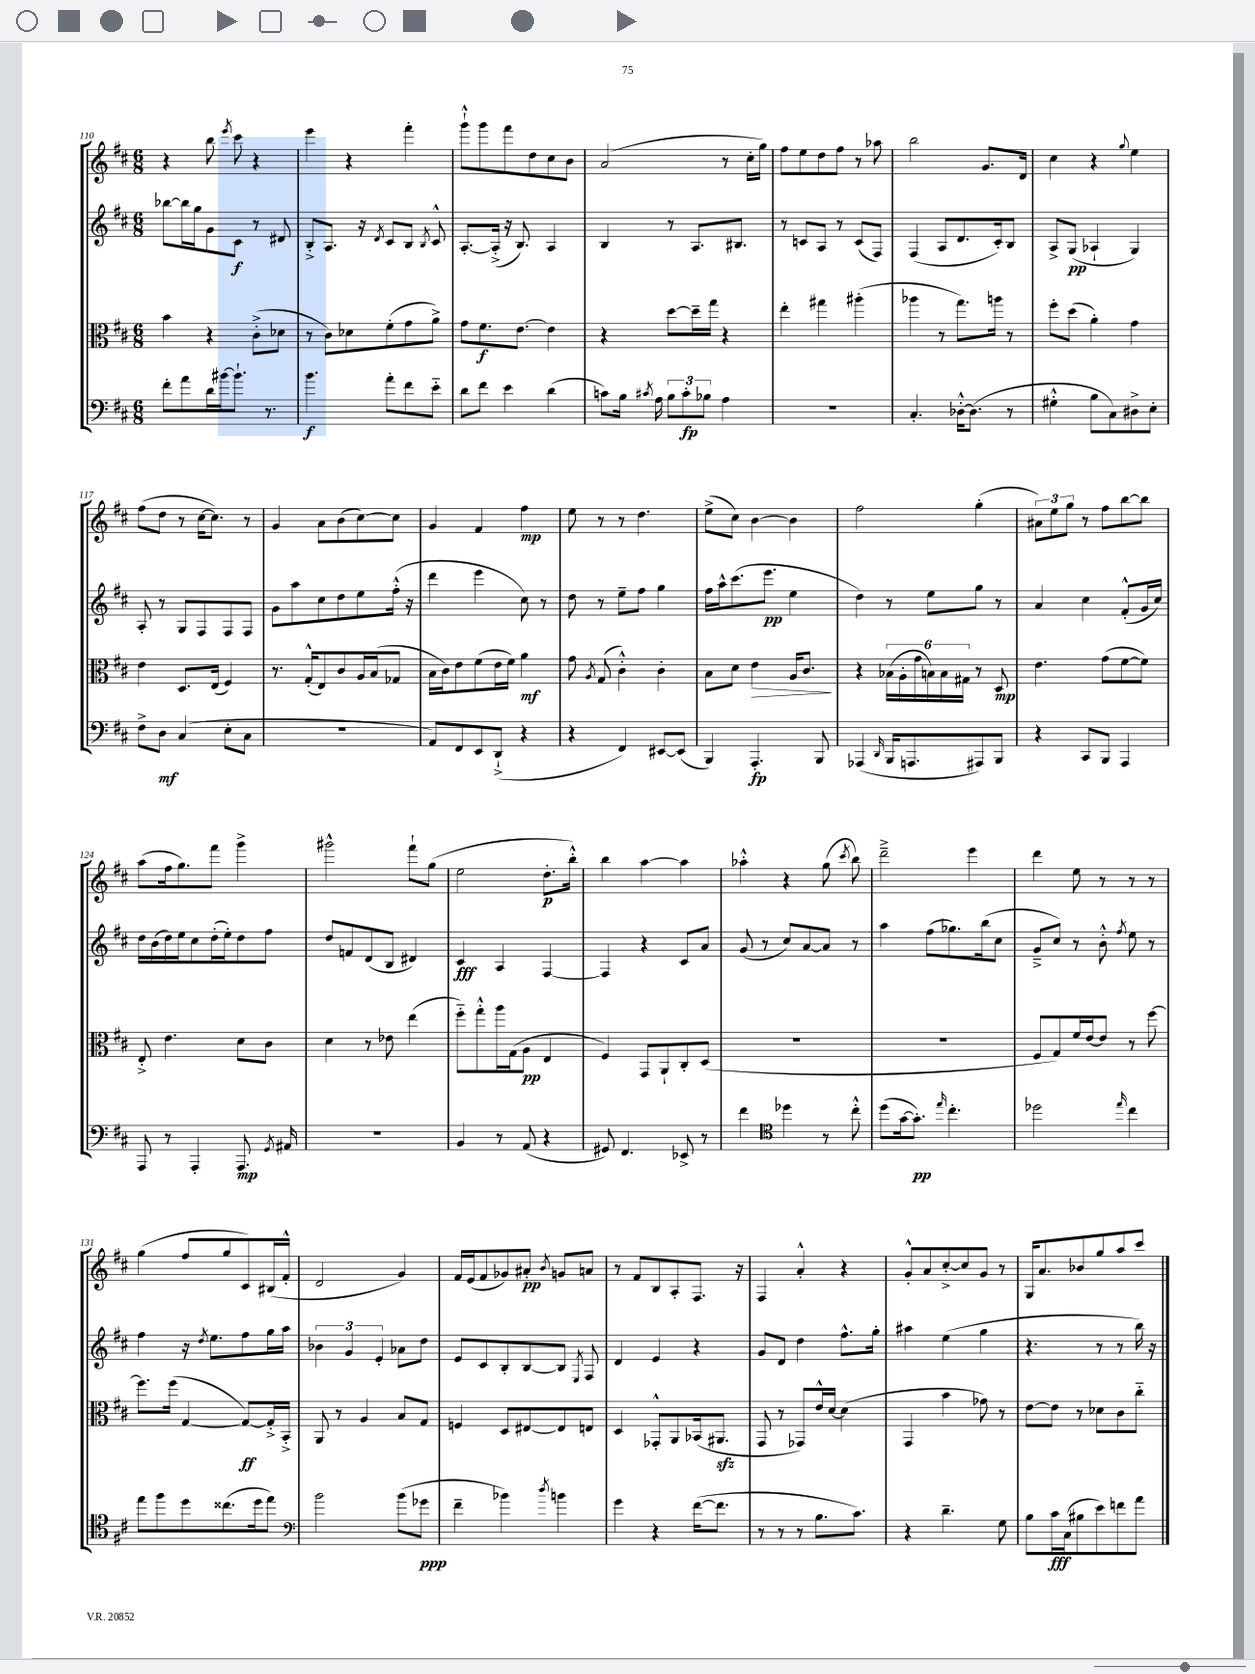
<<
\new StaffGroup <<
\new Staff = "s0" {
    \clef treble \key d \major \numericTimeSignature \time 6/8
    \autoBeamOff r4 b''8 \acciaccatura { e'''8 } cis'''8 r4 |
    e'''4 r4 fis'''4-. |
    g'''8[-!-^ g'''8 fis'''8 d''8 cis''8 b'8] |
    a'2( r8 cis''16[-. g''16]) |
    fis''8[ e''8 d''8 fis''8] r8 aes''8 |
    b''2 g'8.[ d'16] |
    cis''4 r4 \appoggiatura { g''8 } e''4 |
    fis''8[( d''8] r8 cis''16[~ cis''8.]) r8 |
    g'4 a'8[ b'8( cis''8~) cis''8] |
    g'4 fis'4 fis''4\mp |
    e''8 r8 r8 d''4. |
    e''8[->( cis''8]) b'4~ b'4 |
    fis''2 g''4-.( |
    \tuplet 3/2 { ais'8[) e''8 g''8] } r8 fis''8[ b''8~ b''8] |
    a''8[( fis''16 g''8.) fis'''8] g'''4-> |
    gis'''2-^ fis'''8[-! g''8]( |
    e''2 d''8.[-.\p b''16]-.-^) |
    b''4 a''4~ a''4 |
    aes''4-.-^ r4 g''8( \acciaccatura { cis'''8 } b''8) |
    d'''2---> e'''4 |
    d'''4 e''8 r8 r8 r8 |
    g''4( fis''8[ g''8 cis'8) bis16( fis'16]-.-^ |
    d'2 g'4) |
    fis'16[ e'16( fis'8 ges'8) ais'8]-.\pp \acciaccatura { b'8 } g'8[ a'8] |
    r8 fis'8[ b8 a8-. fis8.] r16 |
    fis4 a'4-.-^ r4 |
    g'8[-.-^ a'8 cis''8~-.-> cis''8 g'8] r8 |
    g16[ a'8. bes'8 g''8 a''8 cis'''8] \bar "|." |
}
\new Staff = "s1" {
    \clef treble \key d \major \numericTimeSignature \time 6/8
    \autoBeamOff bes''8[~ bes''16 g''16 g'8 cis'8]\f r8 dis'8 |
    b8[-.-> a8.] r16 \acciaccatura { d'8 } cis'8[ b8] \acciaccatura { b8 } cis'8-^ |
    a8.[~-. a16]-.->( r16 b8.) a4 |
    b4 r8 a8.[ bis8.] |
    r8 c'8[ a8] r8 c'8[( fis8]) |
    fis4( a8[ d'8. cis'16-.) b8] |
    a8[-> g8]\pp( aes4-! g4) |
    a8-. r8 g8[ fis8 fis8 fis8] |
    g'8[ a''8 cis''8 d''8 e''8 fis''16]-.-^( r16 |
    d'''4 e'''4 cis''8) r8 |
    d''8 r8 e''8[-- fis''8] g''4 |
    fis''16[ a''16-^ cis'''8.( e'''8.]\pp e''4 |
    d''4) r8 e''8[ g''8] r8 |
    a'4 cis''4 fis'8[-.-^( g'16 cis''16]) |
    d''16[ b'16( d''16) e''16 cis''8 d''16-.( e''16-.) d''8 fis''8] |
    d''8[ f'8 d'8( b8] dis'4) |
    cis'4\fff a4 fis4~ |
    fis4 r4 cis'8[ a'8] |
    g'8( r8 cis''8[) a'8~ a'8] r8 |
    a''4 fis''8[( ges''8.) b''16( cis''8] |
    g'8[---> cis''8]) r8 b'8-.-^ \acciaccatura { fis''8 } e''8 r8 |
    fis''4 r16 \acciaccatura { d''8 } e''8.[ fis''8 g''16 a''16] |
    \tuplet 3/2 { bes'4 g'4 e'4-. } aes'8[ d''8] |
    e'8[ cis'8 b8-. b8~ b8] \acciaccatura { e8 } fis8 |
    d'4 e'4 r4 |
    g'8[ d'8] d''4 fis''8.[-^ g''16]-. |
    ais''4 e''4( g''4 |
    r4. r8 r8 b''16) r16 \bar "|." |
}
\new Staff = "s2" {
    \clef alto \key d \major \numericTimeSignature \time 6/8
    \autoBeamOff b'4 r4 cis'8[-.->( des'8] |
    r8 cis'8[) des'8 fis'8-.( g'8 a'8]->) |
    g'8[ fis'8.\f e'8.]~ e'4 |
    r4 d''8[~ d''16-- g''16] r4 |
    e''4-. gis''4 ais''4-.( |
    aes''4 r8 g''8.[) a''16] r8 |
    fis''8[-. d''8]( a'4-.) g'4 |
    e'4 d8.[ e16]( fis4) |
    r8. g16[-.-^( e8) cis'8 a16 b16( ges8] |
    b16[ cis'16) e'8 fis'8( e'16 fis'16]) a'4\mf |
    g'8 \acciaccatura { a8 } g8( cis'4-.-^) cis'4-. |
    b8[ d'8] e'4\> a16[ cis'8.]\! |
    r4 \tuplet 6/4 { bes16[( a16-. g'16 b16) b16 gis16] } r8 d8\mp |
    e'4. g'8[( fis'8~ fis'8]) |
    e8-.-> e'4. d'8[ cis'8] |
    d'4 r8 ees'8 e''4( |
    fis''8[-_) g''8-.-^ a''16 g16( a8]\pp e4 |
    fis4) g,8[ a,8-! cis8-. d8]( |
    R2. |
    R2. |
    fis8[ g8) fis'16 e'16~ e'8] r8 fis''8~ |
    fis''8.[ fis''16]( g4~ g8[~\ff) g16-.-> b,16]-.-> |
    a,8 r8 a4 b8[ g8] |
    f4 d8[ eis8~ eis8 e8] |
    d4 ges,8[-.-^ a,8 bes,16( ais,8.]\sfz |
    g,8 r8 ges,8[) e'16-^ d'16]~ d'4( |
    g,4 b'4 ges'8) r8 |
    e'8[~ e'8] r8 des'8[ cis'8 cis''8]-_ \bar "|." |
}
\new Staff = "s3" {
    \clef bass \key d \major \numericTimeSignature \time 6/8
    \autoBeamOff fis'8[-. a'8 d'16 bis'16~ bis'8.]-! r8. |
    b'4.\f a'8[-. fis'8 e'8]-_ |
    d'8[ fis'8] e'4 d'4( |
    c'8[) b16] \acciaccatura { cis'8 } a16 \tuplet 3/2 { b8[ cis'8-.\fp bes8] } a4 |
    R2. |
    cis4.-. des16[~-.-^ des8.]( r8 |
    gis4-.-^ b8[ cis8) dis8-> e8]-. |
    fis8[-> d8]\mf cis4( e8[-. cis8] |
    R2. |
    a,8[) fis,8 e,8 d,8]-!->( r4 |
    r4 fis,4) eis,8[~ eis,8]( |
    b,,4) a,,4.-.\fp b,,8 |
    aes,,4( \grace { d,16 } b,,16[ a,,8. ais,,8) b,,8] |
    r4 cis,8[ b,,8] a,,4 |
    a,,8 r8 a,,4-. a,,8.\mp \acciaccatura { g,8 } ais,16 |
    R2. |
    b,4 r8 a,8( r4 |
    gis,8) fis,4. ees,8-> r8 |
    fis'4 \clef tenor des''4 r8 cis''8-.-^ |
    d''8[( g'16~ g'8.]-.\pp) \grace { e''16 } cis''4.-. |
    des''2 \grace { e''16 } cis''4 |
    e''8[ fis''8 d''8 cisis''8.( d''16 e''8]) |
    \clef bass b'2 b'8[( ges'8]\ppp |
    fis'4-- bes'4) \acciaccatura { d''8 } b'4 |
    g'4 r4 fis'16[~( fis'8.] |
    r8 r8 r8 b8.[ cis'8.]) |
    r4 d'4.-- g8 |
    b8[ cis'16\fff cis16( bis8 e'8) f'8 a'8] \bar "|." |
}
>>
>>
\layout { \context { \Score currentBarNumber = #110 } }
